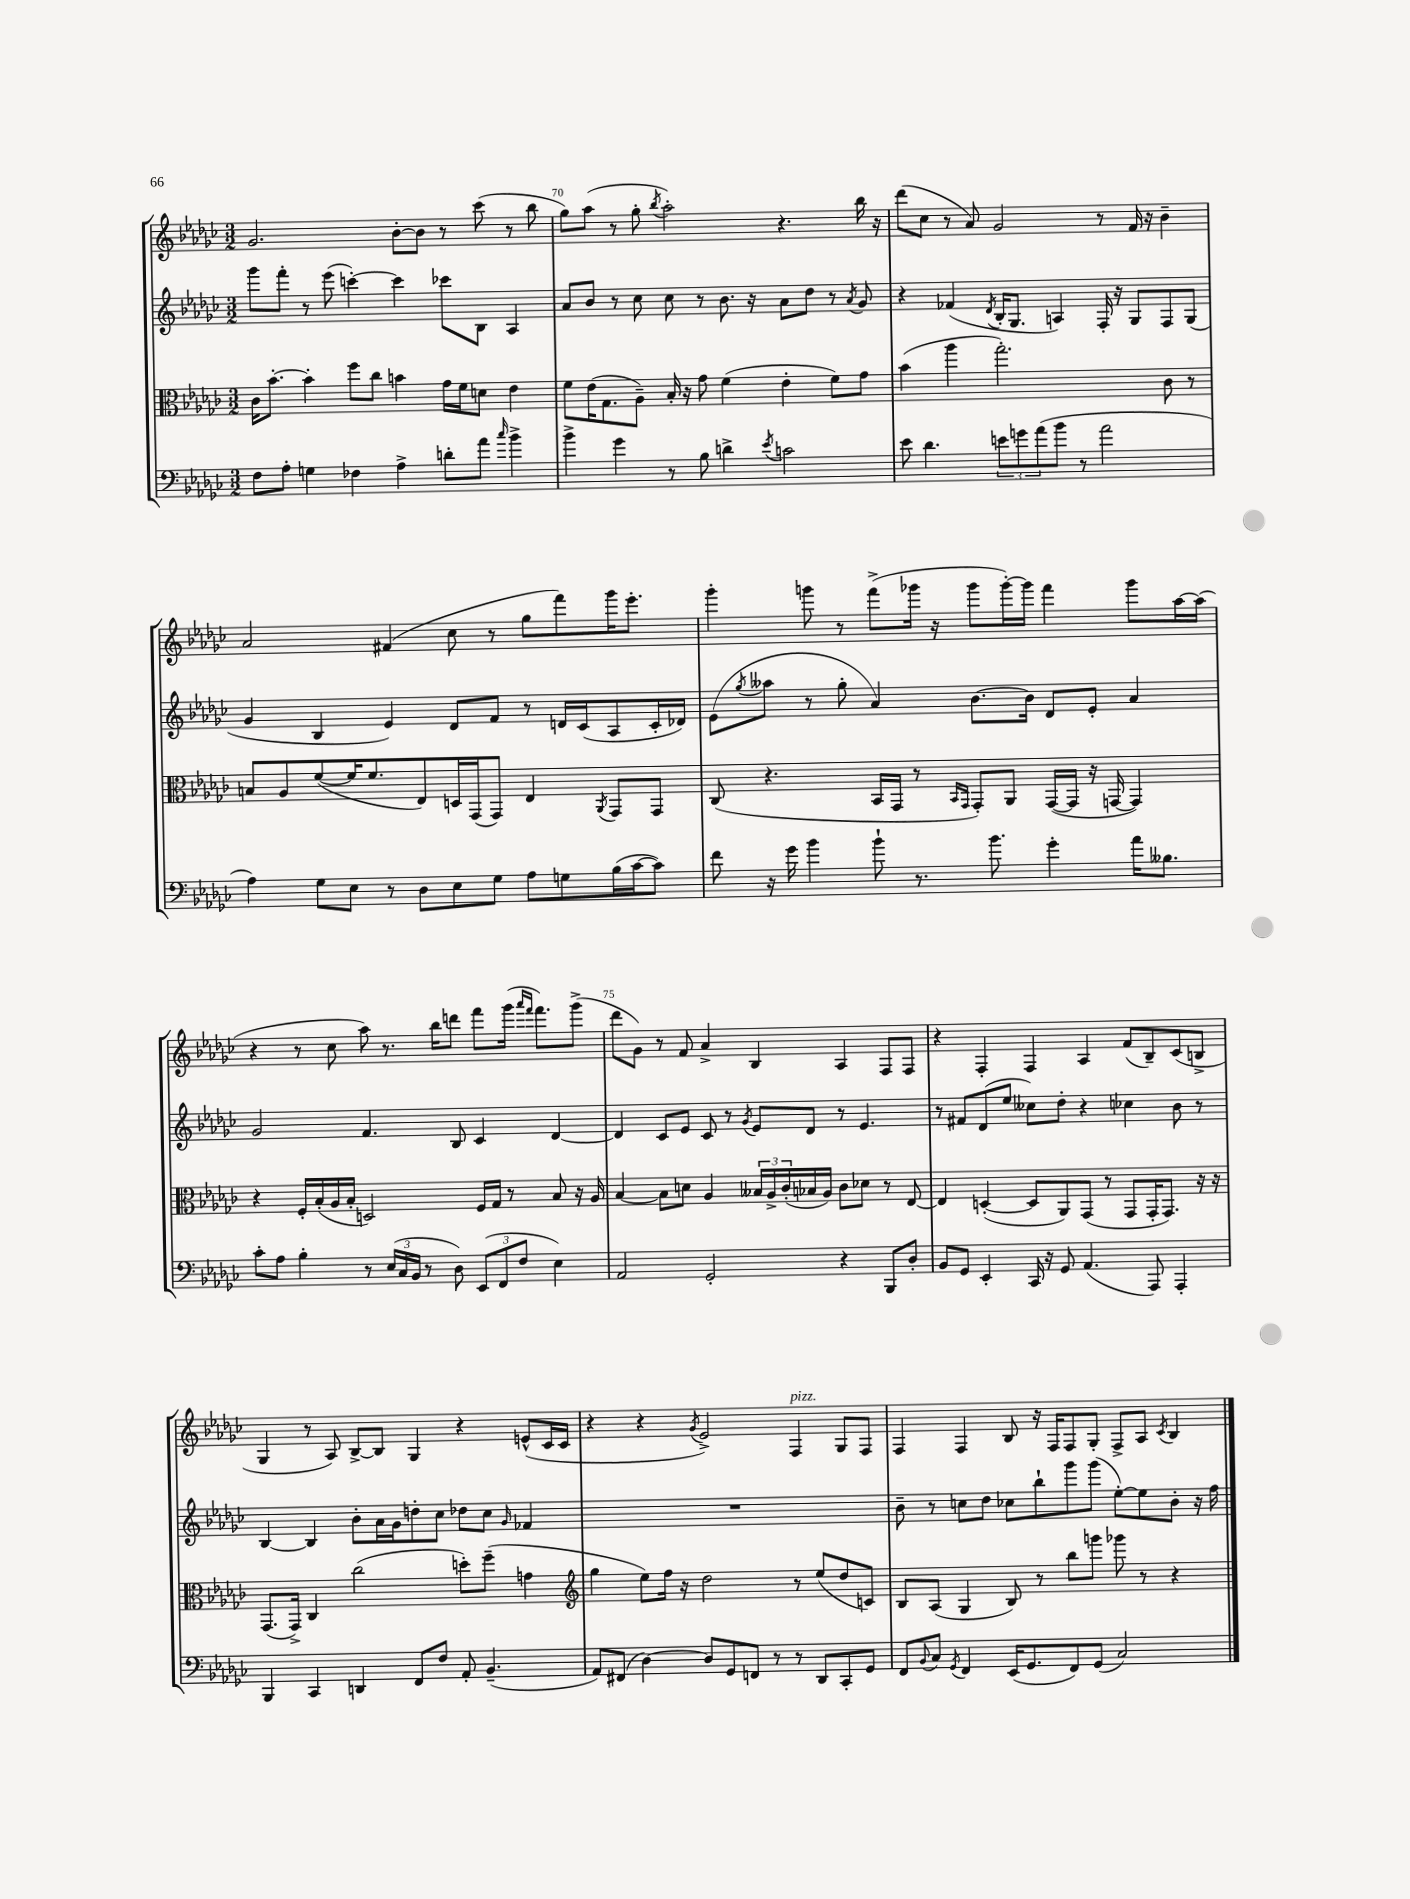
<<
\new StaffGroup <<
\new Staff = "s0" {
    \clef treble \key ges \major \numericTimeSignature \time 3/2
    ges'2. bes'8~-. bes'8 r8 ces'''8( r8 bes''8 |
    ges''8) aes''8( r8 ges''8-. \acciaccatura { bes''8 } aes''2-.) r4. bes''16 r16 |
    des'''8( ces''8 r8 aes'8) ges'2 r8 f'16 r16 bes'4-- |
    aes'2 fis'4( ces''8 r8 ges''8 f'''8) ges'''16 ees'''8.-. |
    ges'''4-. g'''8 r8 f'''8->( ges'''16 r16 ges'''8 ges'''16~-.) ges'''16 f'''4 ges'''8 aes''16~ aes''16( |
    r4 r8 ces''8 aes''8) r8. bes''16 d'''8 f'''8 ges'''16( \grace { aes'''16 f'''16 } f'''8.) ges'''8->( |
    des'''8 ges'8) r8 f'8 aes'4-> bes4 aes4 f8 f8 |
    r4 f4-. f4 aes4 f'8( bes8--) ces'8( b8-> |
    ges4 r8 aes8) bes8~-> bes8 ges4 r4 e'8-^( ces'16 ces'16 |
    r4 r4 \acciaccatura { ges'8 } ees'2->) f4^\markup { \italic "pizz." } ges8 f8 |
    f4 f4 bes8 r16 f16 f8 ges8-. f8-> aes8 \acciaccatura { ces'8 } bes4 \bar "|." |
}
\new Staff = "s1" {
    \clef treble \key ges \major \numericTimeSignature \time 3/2
    ges'''8 f'''8-. r8 ees'''8( c'''4~-.) c'''4 ces'''8 bes8 aes4 |
    aes'8 bes'8 r8 ces''8 ces''8 r8 bes'8. r16 aes'8 des''8 r8 \acciaccatura { aes'8 } ges'8 |
    r4 fes'4( \acciaccatura { des'8 } bes16-. ges8. a4) f16-. r16 ges8 f8 ges8( |
    ges'4 bes4 ees'4) des'8 f'8 r8 d'16 ces'16( aes8 ces'16-. des'16) |
    ees'8( \acciaccatura { ges''8 } aeses''8 r8 ges''8-. aes'4) bes'8.~ bes'16 des'8 ees'8-. aes'4 |
    ges'2 f'4. bes8 ces'4 des'4~ |
    des'4 ces'8 ees'8 ces'8 r8 \acciaccatura { ges'8 } ees'8 des'8 r8 ees'4. |
    r8 fis'8 des'8( ees''8 ceses''8) des''8-. r4 ces''4 bes'8 r8 |
    bes4~ bes4 bes'8-. aes'16 ges'16 d''8-. ces''8 des''8 ces''8 \grace { ges'16 } fes'4 |
    R1. |
    bes'8-- r8 c''8 des''8 ces''8 bes''8-! ges'''8 ges'''8( ees''8~-.) ees''8 bes'8-. r16 f''16 \bar "|." |
}
\new Staff = "s2" {
    \clef alto \key ges \major \numericTimeSignature \time 3/2
    ces'16 bes'8.~-. bes'4-. f''8 ces''8 b'4 ges'16 f'16 d'8 ees'4 |
    f'8 ees'16( ges8. aes8--) bes16-. r16 ges'8 f'4( ees'4-. f'8) ges'8 |
    bes'4( aes''4 ges''2.-.) ces'8 r8 |
    b8 aes8 f'8~( f'16 f'8. ees8) d16 ges,16( ges,8) ees4 \acciaccatura { aes,8 } ges,8 ges,8 |
    ces8( r4. bes,16 ges,16 r8 \grace { bes,16 ges,16 } ges,8-.) aes,8 ges,16~( ges,16 r16 g,16~ g,4) |
    r4 f16-. bes16-.( aes16 bes16-. d2) f16 ges16 r8 bes8 r16 aes16 |
    bes4~ bes8 d'8 aes4 \tuplet 3/2 { beses16 aes16-> ces'16-.( } bes16 aes16) ces'8 des'8 r8 ees8~ |
    ees4 d4~-.( d8 aes,8) ges,8( r8 ges,8 ges,16-. ges,8.) r16 r16 |
    ges,8.( ges,16->) ces4 ces''2( d''8-.) f''8--( g'4 |
    \clef treble ges''4 ees''8) f''16 r16 des''2 r8 ees''8( des''8 c'8) |
    bes8 aes8( ges4 bes8) r8 bes''8 g'''8 ges'''8 r8 r4 \bar "|." |
}
\new Staff = "s3" {
    \clef bass \key ges \major \numericTimeSignature \time 3/2
    f8 aes8-. g4 fes4 aes4-> d'8-. aes'8 \grace { ces''16 } bes'4-> |
    bes'4-> ges'4 r8 bes8 d'4-> \acciaccatura { ees'8 } c'2 |
    ees'8 des'4. \tuplet 3/2 { e'8 g'8 aes'8( } bes'8 r8 aes'2 |
    aes4) ges8 ees8 r8 des8 ees8 ges8 aes8 g8 bes16( ces'16~ ces'8) |
    f'8 r16 ges'16 bes'4 bes'8-! r8. bes'8. ges'4-. aes'16 beses8. |
    ces'8-. aes8 bes4-. r8 \tuplet 3/2 { ees16( ces16 bes,16 } r8 des8) \tuplet 3/2 { ees,8( f,8 f8 } ees4) |
    aes,2 ges,2-. r4 bes,,8 des8-. |
    bes,8 ges,8 ees,4-. ces,16 r16 ges,8 aes,4.( aes,,8) aes,,4-. |
    bes,,4 ces,4 d,4 f,8 f8 aes,8-. bes,4.--( |
    aes,8) fis,8( des4~) des8 ges,8 f,8 r8 r8 des,8 ces,8-. ges,8 |
    f,8 \appoggiatura { bes,8 } ces8 \acciaccatura { ges,8 } f,4 ees,16( ges,8. f,8) ges,8( ces2) \bar "|." |
}
>>
>>
\layout { \context { \Score currentBarNumber = #69 \override BarNumber.break-visibility = ##(#f #t #t) barNumberVisibility = #(every-nth-bar-number-visible 5) } }
